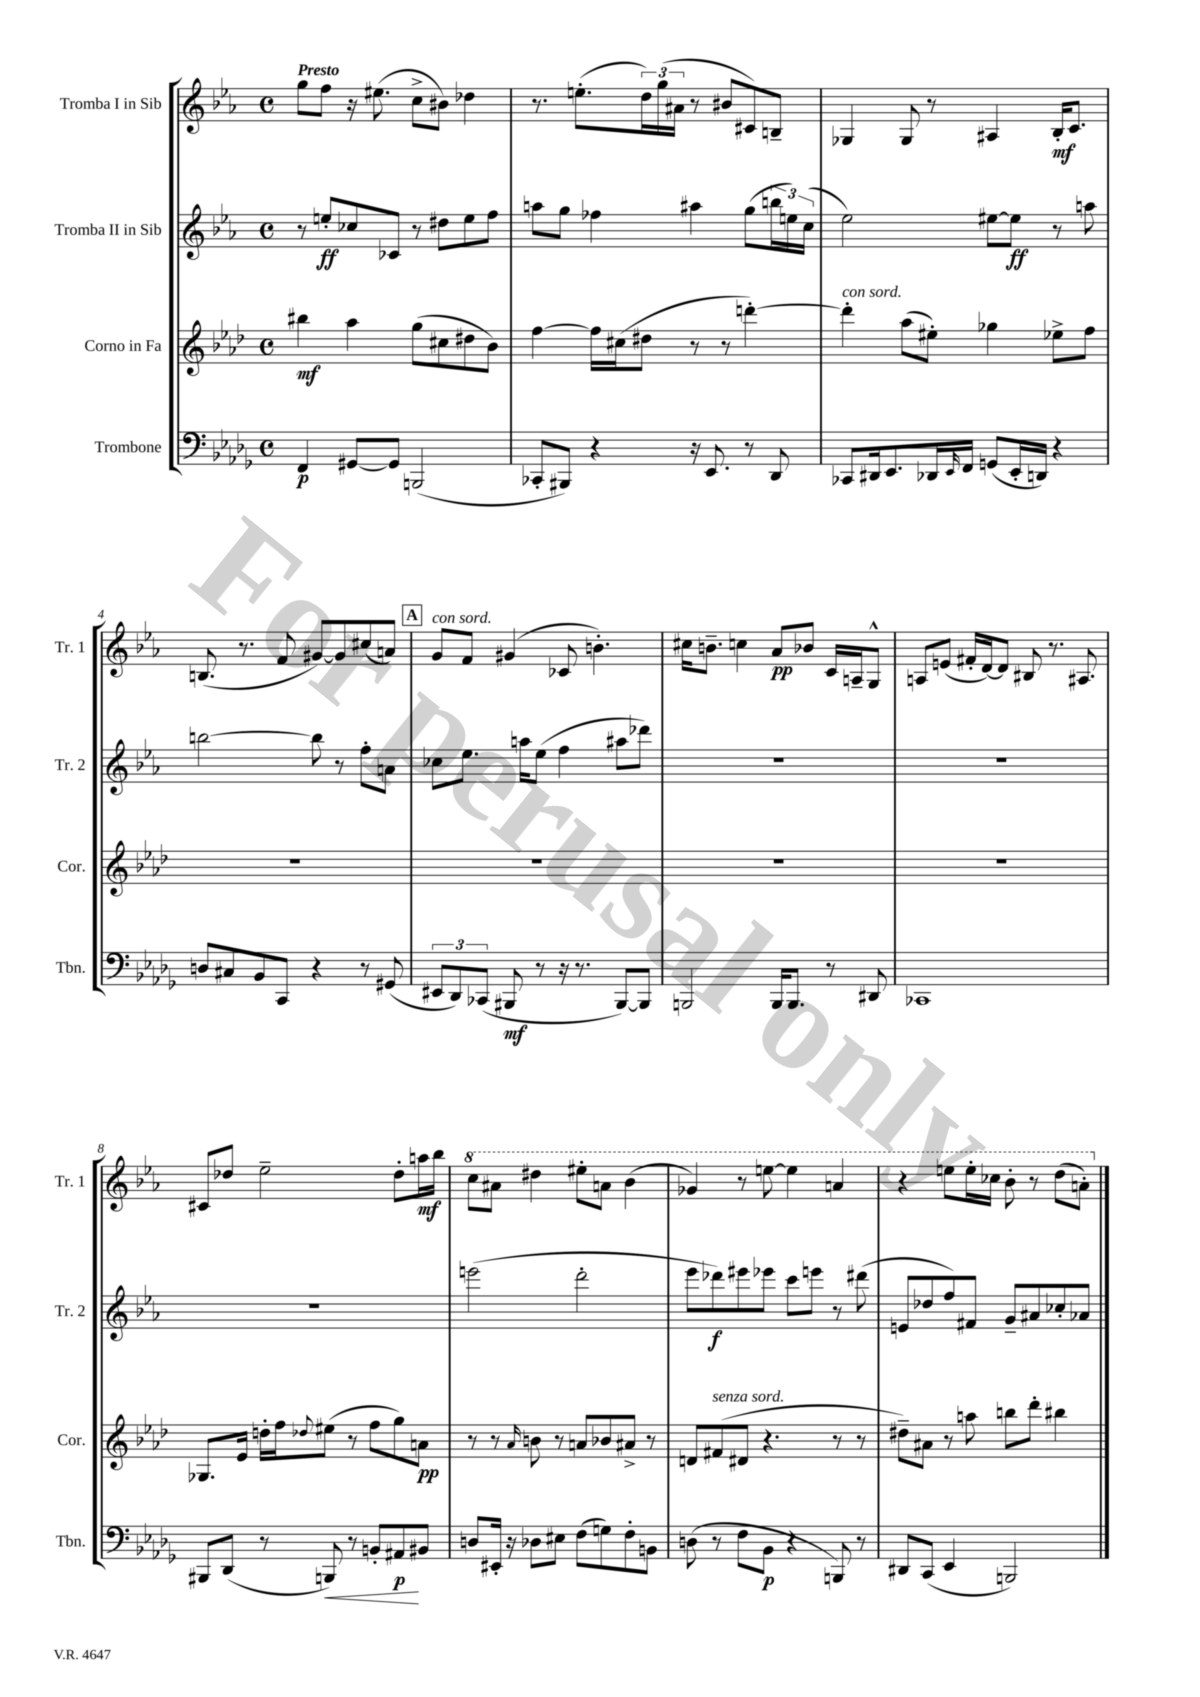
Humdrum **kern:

**kern	**dynam	**kern	**dynam	**kern	**dynam	**kern	**dynam
*part4	*part4	*part3	*part3	*part2	*part2	*part1	*part1
*staff4	*staff4	*staff3	*staff3	*staff2	*staff2	*staff1	*staff1
*I"Trombone	*	*I"Corno in Fa	*	*I"Tromba II in Sib	*	*I"Tromba I in Sib	*
*I'Tbn.	*	*I'Cor.	*	*I'Tr. 2	*	*I'Tr. 1	*
*clefF4	*	*clefG2	*	*clefG2	*	*clefG2	*
*k[b-e-a-d-g-]	*	*k[b-e-a-d-]	*	*k[b-e-a-]	*	*k[b-e-a-]	*
*M4/4	*	*M4/4	*	*M4/4	*	*M4/4	*
*met(c)	*	*met(c)	*	*met(c)	*	*met(c)	*
=1	=1	=1	=1	=1	=1	=1	=1
!	!	!	!	!	!	!LO:TX:a:B:t=Presto	!
4FF/	p	4bb#X\	mf	8r	.	8gg\L	.
.	.	.	.	8een'/L	ff	8ff\J	.
[8GG#X/L	.	4aa-\	.	8cc-X/	.	16r	.
.	.	.	.	.	.	(8.ee#X\	.
8GG#/J]	.	.	.	8c-X/J	.	.	.
(2BBBn/	.	(8gg\L	.	8r	.	8cc^\L	.
.	.	8cc#X\	.	8dd#X\L	.	8b#X\J)	.
.	.	8dd#X\	.	8ee\	.	4dd-X\	.
.	.	8b-\J)	.	8ff\J	.	.	.
=2	=2	=2	=2	=2	=2	=2	=2
8CC-X'/L	.	[4ff\	.	8aan\L	.	8.r	.
8BBB#X/J)	.	.	.	8gg\J	.	.	.
.	.	.	.	.	.	(8.een'\L	.
4r	.	16ff\LL]	.	4ff-X\	.	.	.
.	.	(16cc#X\J	.	.	.	.	.
.	.	8dd#X\J	.	.	.	24dd\L)	.
.	.	.	.	.	.	(24gg\	.
.	.	.	.	.	.	24a#X\JJ	.
16r	.	8r	.	4aa#X\	.	8r	.
8.EE-/	.	.	.	.	.	.	.
.	.	8r	.	.	.	8b#X/L	.
8r	.	[4dddn'\)	.	(8gg\L	.	8c#X/)	.
8DD-/	.	.	.	24bbn\L	.	8Bn~/J	.
.	.	.	.	24een\)	.	.	.
.	.	.	.	(24cc\JJ	.	.	.
=3	=3	=3	=3	=3	=3	=3	=3
!	!	!LO:TX:a:i:t=con sord.	!	!	!	!	!
8CC-X/L	.	4ddd'\]	.	2ee-\)	.	4G-X/	.
16DD#X/k	.	.	.	.	.	.	.
8.EE-/	.	.	.	.	.	.	.
.	.	(8aa-\L	.	.	.	8G-/	.
16DD-X/L	.	8ee#X'\J)	.	.	.	8r	.
16qqEE-/	.	.	.	.	.	.	.
16FF/JJ	.	.	.	.	.	.	.
(8GGn/L	.	4gg-X\	.	[8ee#X\L	.	4A#X/	.
16EE-'/L	.	.	.	8ee#\J]	ff	.	.
16DDn/JJ)	.	.	.	.	.	.	.
4r	.	8ee-X^\L	.	8r	.	16B-'/KL	mf
.	.	.	.	.	.	8.c/J	.
.	.	8ff\J	.	8aan\	.	.	.
!!LO:LB:g=z
=4	=4	=4	=4	=4	=4	=4	=4
8Dn/L	.	1r	.	[2bbn\	.	(8.Bn/	.
8C#X/	.	.	.	.	.	.	.
.	.	.	.	.	.	8.r	.
8BB-/	.	.	.	.	.	.	.
8CC/J	.	.	.	.	.	8f/	.
4r	.	.	.	8bb\]	.	[8g#X/L)	.
.	.	.	.	8r	.	8g#/]	.
8r	.	.	.	8ff'\L	.	(8cc#X/	.
(8GG#X/	.	.	.	8an\J	.	8an/J)	.
!!LO:REH:place=s1:t=A
=5	=5	=5	=5	=5	=5	=5	=5
!	!	!	!	!	!	!LO:TX:a:i:t=con sord.	!
12EE#X/L	.	1r	.	8cc-X\L	.	8g/L	.
12DD-/)	.	.	.	.	.	.	.
.	.	.	.	8.ee-\J	.	8f/J	.
(12CC-X/J	.	.	.	.	.	.	.
8BBB#X/	mf	.	.	.	.	(4g#X/	.
.	.	.	.	16aan\KL	.	.	.
8r	.	.	.	(8ee-\J	.	.	.
16r	.	.	.	4ff\	.	8c-X/	.
8.r	.	.	.	.	.	.	.
.	.	.	.	.	.	4.bn'\)	.
[8BBB#/L)	.	.	.	8aa#X\L	.	.	.
8BBB#/J]	.	.	.	8ddd-X\J)	.	.	.
=6	=6	=6	=6	=6	=6	=6	=6
2BBBn/	.	1r	.	1r	.	16cc#X\KL	.
.	.	.	.	.	.	8.bn~\J	.
.	.	.	.	.	.	4ccn\	.
16BBB/KL	.	.	.	.	.	8a-/L	pp
8.BBB/J	.	.	.	.	.	.	.
.	.	.	.	.	.	8b-X/J	.
8r	.	.	.	.	.	16c/LL	.
.	.	.	.	.	.	16An~/J	.
8DD#X/	.	.	.	.	.	8G^^/J	.
=7	=7	=7	=7	=7	=7	=7	=7
1CC-X	.	1r	.	1r	.	8An/L	.
.	.	.	.	.	.	(8en/J	.
.	.	.	.	.	.	16f#X'/LL	.
.	.	.	.	.	.	[16d/J)	.
.	.	.	.	.	.	8d/J]	.
.	.	.	.	.	.	8B#X/	.
.	.	.	.	.	.	8.r	.
.	.	.	.	.	.	8.A#X/	.
!!LO:LB:g=z
=8	=8	=8	=8	=8	=8	=8	=8
8BBB#X/L	.	8.G-X/L	.	1r	.	8c#X/L	.
(8DD-/J	.	.	.	.	.	8dd-X/J	.
.	.	16e-/Jk	.	.	.	.	.
8r	.	16ddn'\LL	.	.	.	2ee-~\	.
.	.	16ff\J	.	.	.	.	.
.	.	8qqdd-X/	.	.	.	.	.
!	!LO:HP:b	!	!	!	!	!	!
8BBBn/)	<	(8ee#X\J	.	.	.	.	.
8r	.	8r	.	.	.	.	.
8BBn'/L	.	8ff\L	.	.	.	.	.
8AA#X/	p	8gg\)	.	.	.	8dd-'\L	.
8BB#X/J	[	8an\J	pp	.	.	16aan\L	mf
.	.	.	.	.	.	16bb-\JJ	.
=9	=9	=9	=9	=9	=9	=9	=9
*	*	*	*	*	*	*8va	*
8Dn/L	.	8r	.	(2eeen\	.	8ccc\L	.
16EE#X'/Jk	.	8r	.	.	.	8aa#X\J	.
16r	.	.	.	.	.	.	.
.	.	16qqa-/	.	.	.	.	.
8D-X\L	.	8bn\	.	.	.	4ddd#X\	.
8E#X\J	.	8r	.	.	.	.	.
(8F\L	.	8an/L	.	2ddd'\	.	8eee#X'\L	.
8Gn\)	.	8b-X/	.	.	.	8aan\J	.
8F'\	.	8a#X^/J	.	.	.	(4bb-\	.
8BBn\J	.	8r	.	.	.	.	.
=10	=10	=10	=10	=10	=10	=10	=10
(8Dn\	.	8dn/L	.	8eee-\L	.	4gg-X/)	.
!	!	!LO:TX:a:i:t=senza sord.	!	!	!	!	!
8r	.	(8f#X/	.	8ddd-X\)	f	.	.
8F\L	.	8d#X/J	.	8eee#X\	.	8r	.
8BB-\J	p	4.r	.	8eee-X\J	.	[8eeen\	.
4r	.	.	.	8ccc\L	.	4eee\]	.
.	.	.	.	8eeen\J	.	.	.
8BBBn/)	.	8r	.	8r	.	4aan/	.
8r	.	8r	.	(8ddd#X\	.	.	.
=11	=11	=11	=11	=11	=11	=11	=11
8DD#X/L	.	8dd#X~\L)	.	8en/L	.	4r	.
(8CC/J	.	8a#X\J	.	8dd-X/	.	.	.
4EE-/	.	8r	.	8ff/)	.	8eeen\L	.
.	.	8aan\	.	8f#X/J	.	16eee'\L	.
.	.	.	.	.	.	16ccc-X\JJ	.
2BBBn/)	.	8bbn\L	.	8g~/L	.	8bb-'\	.
.	.	8ddd-'\J	.	8a#X/	.	8r	.
.	.	4bb#X\	.	8cc-X'/	.	(8ddd\L	.
.	.	.	.	8a-X/J	.	8aan'\J)	.
*	*	*	*	*	*	*X8va	*
==	==	==	==	==	==	==	==
*-	*-	*-	*-	*-	*-	*-	*-
